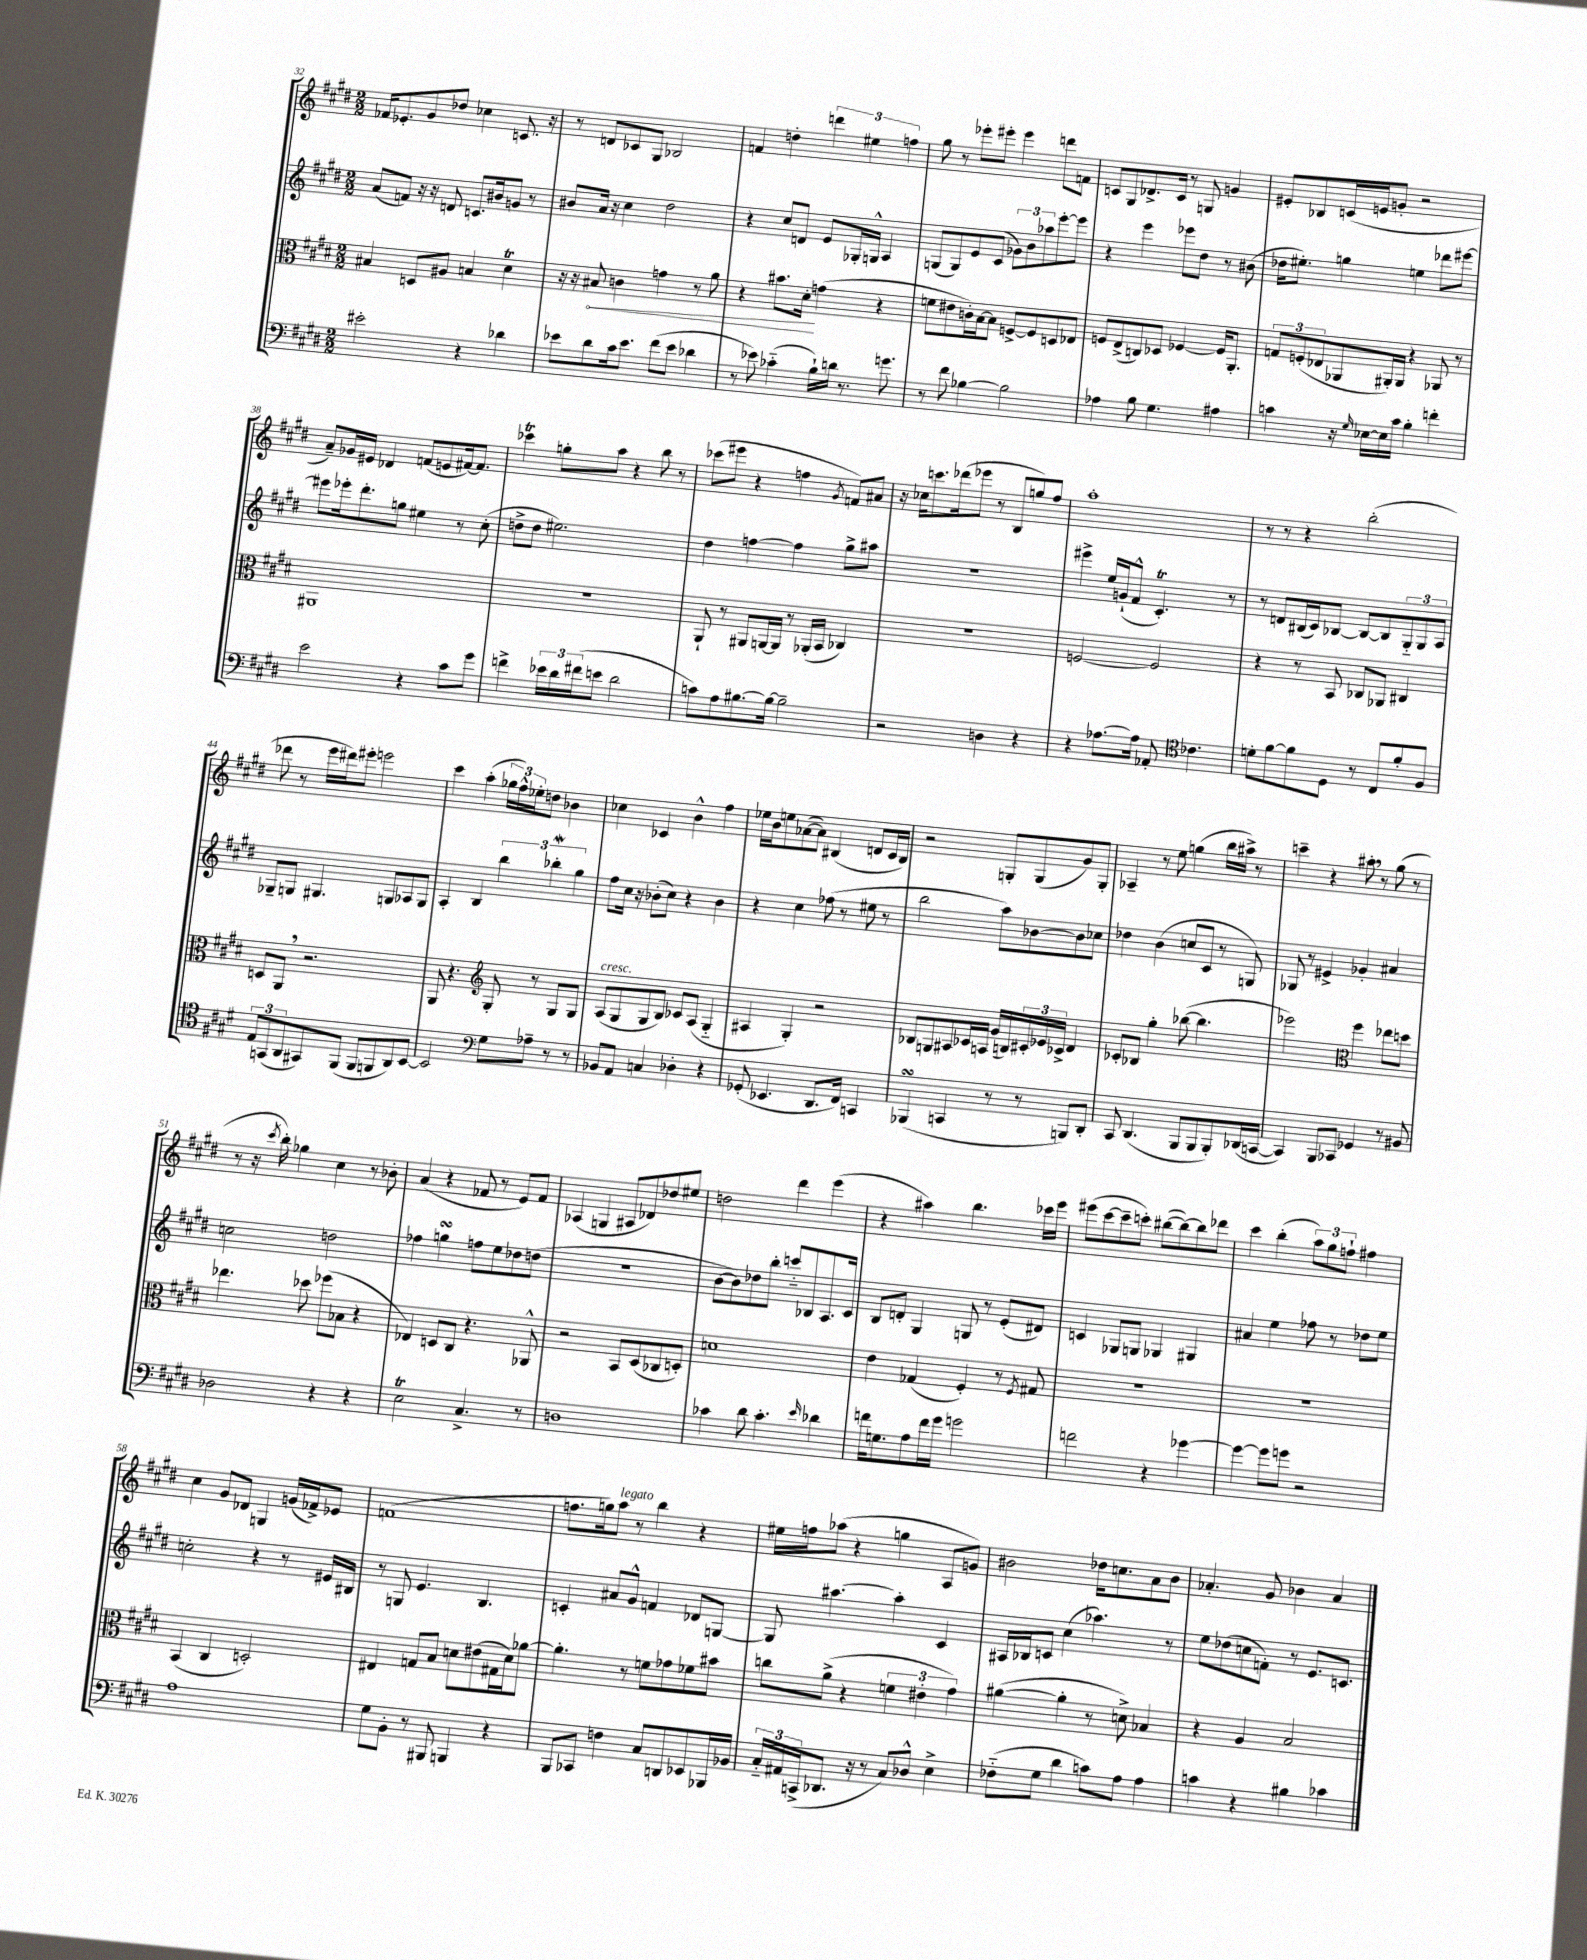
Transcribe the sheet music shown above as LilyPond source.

<<
\new StaffGroup <<
\new Staff = "s0" {
    \clef treble \key e \major \numericTimeSignature \time 2/2
    fes'16 ees'8.-. gis'8 des''8 ces''4 c'8. r16 |
    r8 d'8 ces'8 gis8 bes2 |
    f'4 d''4-. \tuplet 3/2 { d'''4 eis''4 f''4 } |
    gis''8 r8 ees'''8-. eis'''8-. eis'''4 d'''8 f'8 |
    c'8 gis8 des'8.-> c'16 r8 g8 g'4 |
    eis'8-. bes8 c'16( e'16 g'8-. r2 |
    a'8--) ges'16 eis'16 des'4 f'8( e'8 fis'16~) fis'8. |
    ces'''4\trill g''8-. a''8 r4 b''8 r8 |
    ces'''8( eis'''8 r4 f''4 \acciaccatura { gis'8 } f'8) ais'8 |
    r16 ces''16 c'''8. des'''16( ees'''8 r8 b8 g''8) fis''8 |
    a''1-. |
    r8 r8 r4 b''2-.( |
    des'''8 r8 e'''16 dis'''16) eis'''8-. e'''2 |
    cis'''4 a''4-.( \tuplet 3/2 { ges''16 fis''16-^) ees''16-. } d''8 bes'4 |
    ces''4 ces'4 b'4-^ fis''4 |
    ees''16 b'16 e''8 aes'8~( aes'8) bis4( d'8 cis'16 bis16) |
    r2 g8-. g8( gis'8) g8-. |
    aes4-- r8 e''8 g''4( b''16 ais''16->) r8 |
    c'''4-- r4 ais''8-. \breathe r8 gis''8( r8 |
    r8 r16 \acciaccatura { cis'''8 } b''16-.) ges''4 cis''4 r8 bes'8-. |
    a'4( r4 fes'8 r8 e'8) fes'8 |
    aes4( g4 ais8 des'8) des''8 eis''8 |
    d''2 dis'''4 e'''4( |
    r4 ais''4) b''4. ces'''16 e'''16 |
    eis'''8( cis'''8~ cis'''8-- c'''8-.) bis''8~( bis''8~) bis''8 des'''8 |
    cis'''4 b''4-.( \tuplet 3/2 { a''8) gis''8 f''8-! } fis''4 |
    cis''4 gis'8 des'8 g4 g'16( fes'16->) ees'8 |
    f'1( |
    f''8. g''16) a''8^\markup { \italic "legato" } r8 b''4 r4 |
    eis''16 f''16 aes''8( r4 g''4 a8 g'8) |
    bis'2 des''16 c''8. a'8 bis'8 |
    aes'4.-. gis'8 bes'4 aes'4 \bar "|." |
}
\new Staff = "s1" {
    \clef treble \key e \major \numericTimeSignature \time 2/2
    a'8( f'8) r16 r16 d'8 c'8. bis'16 g'8 r8 |
    bis'8 a'16 r16 cis''4 dis''2 |
    r4 cis''8 d'8 e'8 ges16-. g16-^ a4 |
    g8( g8) e'8 cis'8( \tuplet 3/2 { ges'8) b'8 aes''8 } e'''8~-. e'''8 |
    r4 e'''4 ees'''8 dis''8 r8 bis'8( |
    des''16 eis''8.-.) g''4 e''4 des'''8 eis'''8~ |
    eis'''8 ees'''16-. dis'''8.-. g''8 eis''4 r8 cis''8-.( |
    d''8-> d''8 eis''2.) |
    dis''4 f''4~ f''4 gis''8-> ais''8 |
    R1 |
    eis'''4-> e''16 g'16-!( fis'8-^ cis'4.-.\trill) r8 |
    r8 d'8 bis16( cis'16) bes8~ bes8~ bes8 \tuplet 3/2 { gis8-_ gis8 a8 } |
    ges8-- g8 gis4. g8 aes8 g8 |
    a4-. b4 \tuplet 3/2 { b''4 bes''4-.\mordent gis''4 } |
    fis''8 cis''16 r16 bes'8-.( cis''8) r4 bes'4 |
    r4 cis''4 fes''8( r8 eis''8 r8 |
    b''2 a''8) bes'8~ bes'8 ces''8 |
    des''4 b'4( c''8 cis'8 r8 g8) |
    ges8 r8 eis'4-> ges'4-. ais'4 |
    c''2 d''2 |
    fes''4 g''4\turn f''8 e''8 des''8 d''8( |
    R1 |
    b'8~ b'8) des''8 b''8-. c'''8-_ bes8 a8. cis'16 |
    b8 d'8-. gis4 g8 r8 e'8-.( dis'8) |
    c'4 ges8 g8 ges4 gis4 |
    ais'4 e''4 fes''8 r8 des''8 e''8 |
    c''2-. r4 r8 eis'16 bis16 |
    r8 g8 e'4. b4. |
    c'4-. ais'8 gis'8-^ f'4 des'8 g8~ |
    g8 ais''4.~ ais''4-. cis'4 |
    ais16 bes16 c'8 cis''4( aes''4.) r8 |
    e''8 des''8( c''8 f'8-.) r8 e'8. c'8. \bar "|." |
}
\new Staff = "s2" {
    \clef alto \key e \major \numericTimeSignature \time 2/2
    bis4 d8 ais8 b4 dis'4\trill |
    r16 r16 \once \override Hairpin.circled-tip = ##t bis8\< c'4 g'4 r8 a'8 |
    r4 bis'8. dis'16-.\! g'4( r4 |
    f'8 eis'8 c'16-.) b16~ b8 f8~-> f8 d8 ees8 |
    f8 e8->( c8) des8 fes4~ fes16 a,8.-. |
    \tuplet 3/2 { g8 f8-.( ees8 } aes,8 ais,16-.) ais,16 r4 aes,8 r8 |
    ais,1 |
    r1 |
    a,8-! r8 ais,8 a,16~ a,16 r8 aes,16-.( b,16 ces4) |
    R1 |
    f2~ f2 |
    r4 r8 b,8 ces8 aes,8 cis4 |
    d8 a,8 \breathe r2. |
    a,8 r4. \clef treble gis8-. r8 gis8 gis8 |
    a8^\markup { \italic "cresc." }( gis8 gis8 b8) ces'8 a8( gis4-_ |
    ais4 gis4-.) r2 |
    bes8 g8 ais8 ces'16 a16 gis'16( b16) \tuplet 3/2 { cis'16-. ees'16 ces'16-> } dis'4 |
    ces'8-. bes8 gis''4-. bes''8~( bes''4. |
    ees'''2) \clef alto fis''4 ees''8 d''8 |
    ees''4. des''8 fes''8( bes8 r4 |
    ees4) d8 cis8 r4. aes,8-^ |
    r2 b,8 dis8( ces8 d8-.) |
    d'1 |
    e'4 ges4( fis4-.) r8 \acciaccatura { fis8 } gis8 |
    R1 |
    R1 |
    b,4( cis4 d2-.) |
    eis4 g8 b8 d'8 eis'8( gis16 d'16) aes'8~ |
    aes'4.-. r8 f'8 ges'8 fes'8 bis'8 |
    c''8 a'8->( r4 \tuplet 3/2 { f'4 eis'4-. gis'4) } |
    ais'4~( ais'4-. r8 d'8->) bes4 |
    r4 a4 b2 \bar "|." |
}
\new Staff = "s3" {
    \clef bass \key e \major \numericTimeSignature \time 2/2
    eis'2-. r4 des'4 |
    ees'8 dis'8 cis'16 ees'8. fis'8( ees'8 des'4 |
    r8 ees'8) ces'4-_( b16-!) d'16 r8. g'8. |
    r8 fis'8 bes4~ bes2 |
    aes4 b8 gis4. ais4 |
    c'4 r16 \grace { gis16 } ees16~ ees16 c'16 b4-. f'4-. |
    e'2 r4 cis'8 gis'8 |
    f'4-> \tuplet 3/2 { ees'16 dis'16 fis'16( } e'8 dis'2 |
    c'8) a8 bis8.~ bis16~ bis2-- |
    r2 d4 r4 |
    r4 aes8.~ aes16 aes,8-. \clef tenor ces'4. |
    d'8-. fis'8~ fis'8 dis8 r8 cis8 fis'8-. fis8 |
    \tuplet 3/2 { e8 g,8( a,8 } gis,8) fis,8( fis,8 f,8 a,8) b,8~ |
    b,2 \clef bass gis8 aes8-- r8 r8 |
    bes,8 a,8 c4 des4-. r4 |
    ges,8-.( ees,4. dis,8. fis,16) c,4 |
    bes,,4\turn( c,4 r8 r8 b,,8) dis,8-. |
    cis,8 dis,4.( b,,8 b,,8 b,,8-.) des,16( c,16~ |
    c,4) b,,8 ces,8 ges,4 r8 bis,8 |
    des2 r4 r4 |
    e2\trill cis4.-> r8 |
    d1 |
    ces'4 dis'8 ces'4.-. \grace { e'16 } des'4 |
    f'16 g8. a8 f'16 gis'16 g'2 |
    f'2 r4 ges'4~ |
    ges'4~ ges'8 g'8 r2 |
    a1 |
    gis8 b,8-. r8 bis,,8 b,,4 r4 |
    b,,8 ces,8 f4 cis8 d,8 ees,8 bes,,16 bes,16 |
    \tuplet 3/2 { cis16-_ ais,16 c,16->( } des,8. r16 r8 cis8) des8-^ e4-> |
    fes8-_( gis8 dis'4 c'8) a8 a4 |
    c'4 r4 bis4 ces'4 \bar "|." |
}
>>
>>
\layout { \context { \Score currentBarNumber = #32 } }
